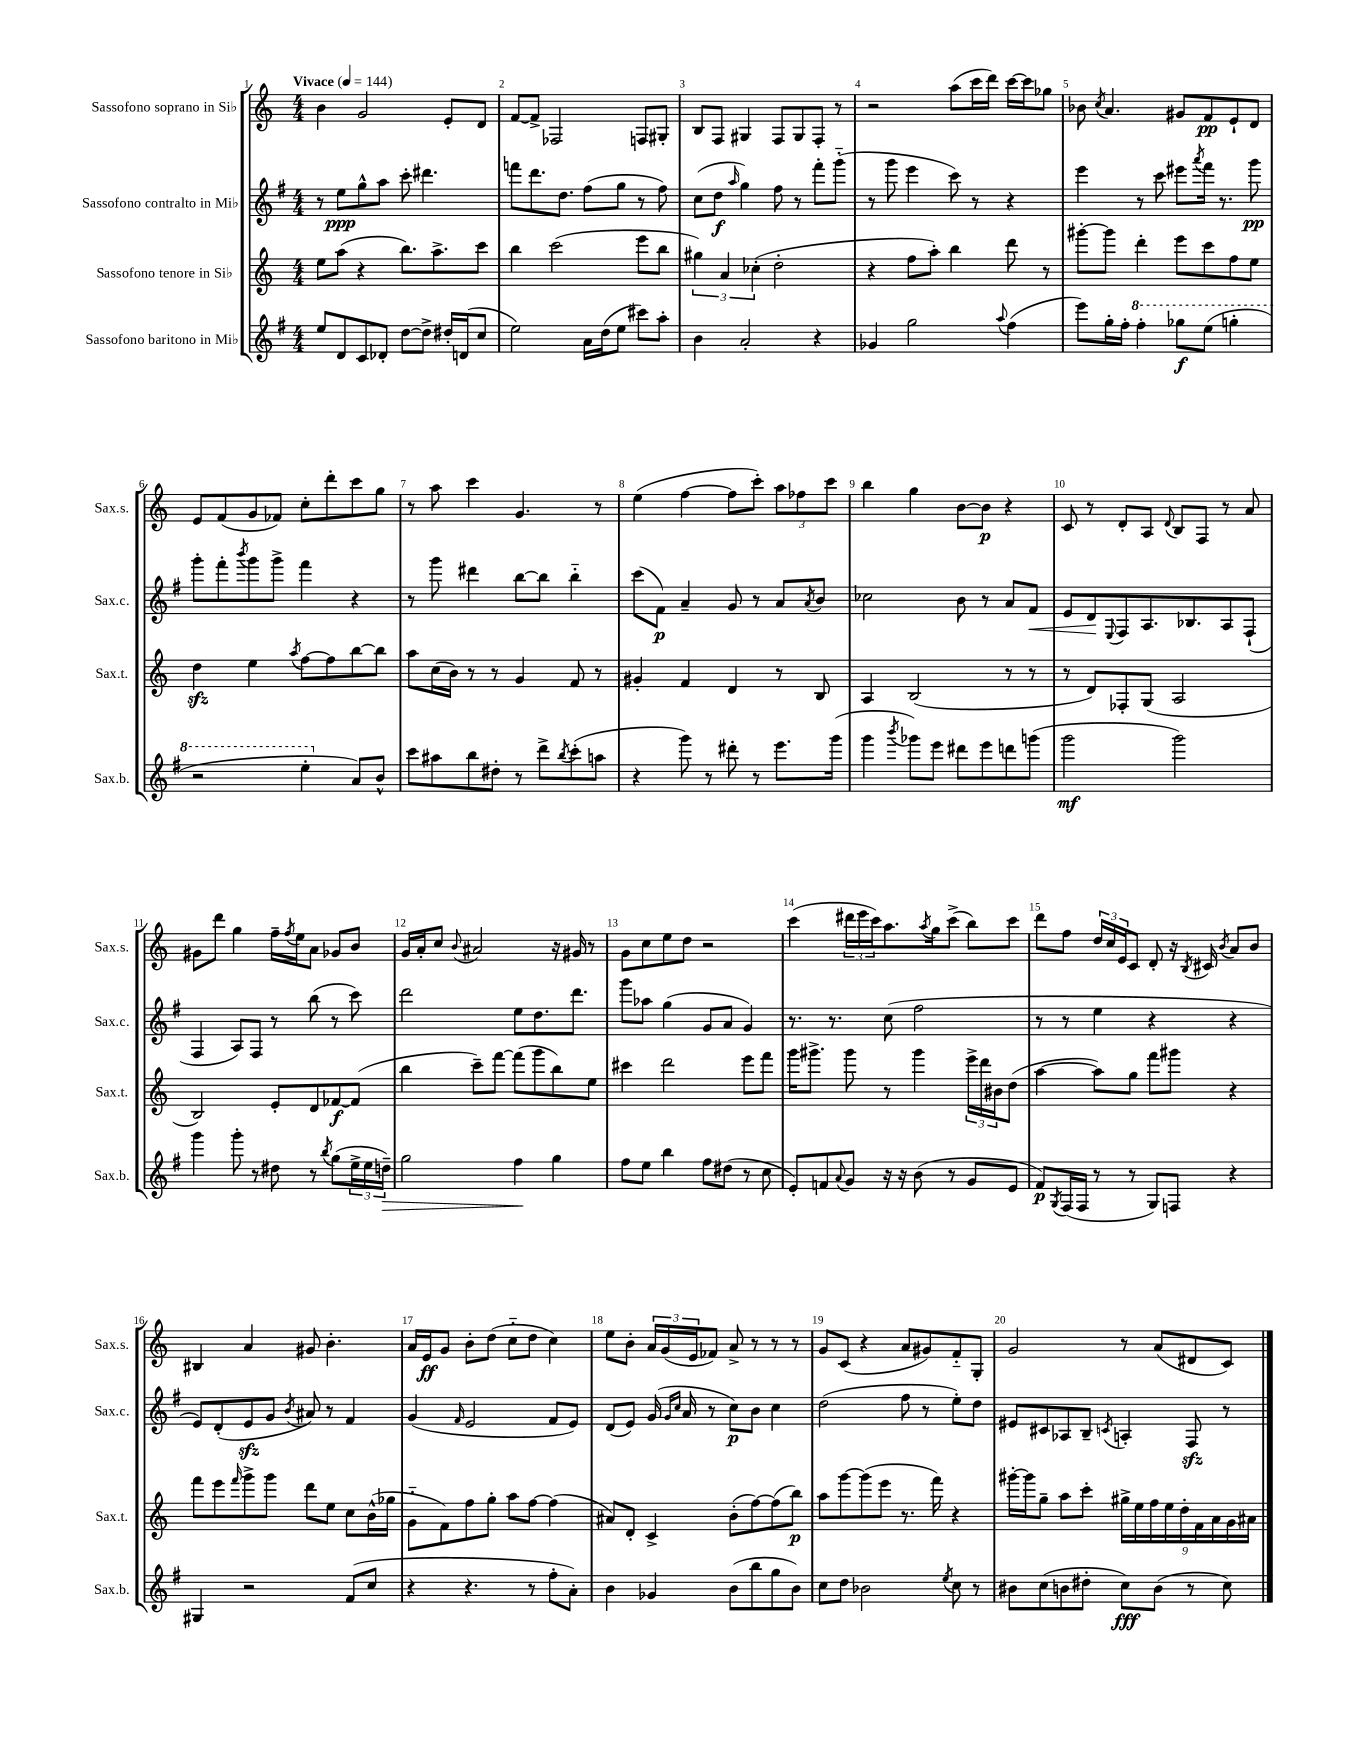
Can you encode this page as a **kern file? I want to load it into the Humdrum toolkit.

**kern	**dynam	**kern	**dynam	**kern	**dynam	**kern	**dynam
*part4	*part4	*part3	*part3	*part2	*part2	*part1	*part1
*staff4	*staff4	*staff3	*staff3	*staff2	*staff2	*staff1	*staff1
*I"Sassofono baritono in Mi♭	*	*I"Sassofono tenore in Si♭	*	*I"Sassofono contralto in Mi♭	*	*I"Sassofono soprano in Si♭	*
*I'Sax.b.	*	*I'Sax.t.	*	*I'Sax.c.	*	*I'Sax.s.	*
*clefG2	*	*clefG2	*	*clefG2	*	*clefG2	*
*k[f#]	*	*k[]	*	*k[f#]	*	*k[]	*
*M4/4	*	*M4/4	*	*M4/4	*	*M4/4	*
*MM144	*	*MM144	*	*MM144	*	*MM144	*
=1	=1	=1	=1	=1	=1	=1	=1
!	!	!	!	!	!	!LO:TX:a:B:t=Vivace	!
8ee/L	.	8ee\L	.	8r	.	4b\	.
8d/	.	(8aa\J	.	8ee\L	ppp	.	.
8c/	.	4r	.	8gg^^\	.	2g/	.
8d-X'/J	.	.	.	8aa\J	.	.	.
[8dd\L	.	8.bb\L)	.	8ccc'\	.	.	.
8dd^\J]	.	.	.	4.ddd#X\	.	.	.
.	.	8.aa^\	.	.	.	.	.
16dd#X'/LL	.	.	.	.	.	8e'/L	.
(16dn/J	.	.	.	.	.	.	.
8cc/J	.	8ccc\J	.	.	.	8d/J	.
=2	=2	=2	=2	=2	=2	=2	=2
2ee\)	.	4bb\	.	8fffn\L	.	[8f/L	.
.	.	.	.	8.ddd\	.	8f^/J]	.
.	.	(2ccc\	.	.	.	2F-X/	.
.	.	.	.	8.dd\J	.	.	.
16a\LL	.	.	.	(8ff#\L	.	.	.
(16dd\J	.	.	.	.	.	.	.
8ee\J	.	.	.	8gg\J	.	.	.
8ccc#X\L)	.	8eee\L	.	8r	.	8Fn/L	.
8aa'\J	.	8bb\J	.	8ff#\)	.	8G#X'/J	.
=3	=3	=3	=3	=3	=3	=3	=3
4b\	.	6gg#X\)	.	(8cc\L	.	8B/L	.
.	.	.	.	8dd\J	f	8F/J	.
.	.	6a/	.	.	.	.	.
.	.	.	.	16qqaa/	.	.	.
2a'/	.	.	.	4gg\)	.	4G#X/	.
.	.	(6cc-X'\	.	.	.	.	.
.	.	2dd'\	.	8ff#\	.	8F/L	.
.	.	.	.	8r	.	8G#/	.
4r	.	.	.	8fff#'\L	.	8F'/J	.
.	.	.	.	(8ggg\J	.	8r	.
=4	=4	=4	=4	=4	=4	=4	=4
4g-X/	.	4r	.	8r	.	2r	.
.	.	.	.	8ggg\	.	.	.
2gg\	.	8ff\L	.	4eee\	.	.	.
.	.	8aa'\J)	.	.	.	.	.
.	.	4bb\	.	8ccc\)	.	(8aa\L	.
.	.	.	.	8r	.	16ccc\L	.
.	.	.	.	.	.	16ddd\JJ)	.
8qqaa/	.	.	.	.	.	.	.
(4ff#\	.	8ddd\	.	4r	.	[16ccc\LL	.
.	.	.	.	.	.	16ccc\J]	.
.	.	8r	.	.	.	8gg-X\J	.
=5	=5	=5	=5	=5	=5	=5	=5
8eee\L)	.	[8ggg#X'\L	.	4eee\	.	8b-X\	.
.	.	.	.	.	.	8qcc/	.
16gg'\L	.	8ggg#\J]	.	.	.	4.a/	.
16ff#'\JJ	.	.	.	.	.	.	.
*8va	*	*	*	*	*	*	*
4fff#'\	.	4ddd'\	.	8r	.	.	.
.	.	.	.	8ccc\	.	.	.
8ggg-X\L	f	8eee\L	.	8eee#X\L	.	8g#X/L	.
.	.	.	.	8qaaa/	.	.	.
(8eee\J	.	8ccc\	.	16fff#\Jk	.	8f/	pp
.	.	.	.	8.r	.	.	.
4gggn'\	.	8ff\	.	.	.	8e`/	.
.	.	8ee\J	.	8ggg\	pp	8d/J	.
!!LO:LB:g=z
=6	=6	=6	=6	=6	=6	=6	=6
2r	.	4ddzz\	.	8ggg'\L	.	8e/L	.
.	.	.	.	8fff#'\	.	(8f/	.
.	.	.	.	8qbbb/	.	.	.
.	.	4ee\	.	8ggg\	.	8g/	.
.	.	.	.	8ggg^\J	.	8f-X/J)	.
.	.	8qaa/	.	.	.	.	.
4eee'\	.	[8ff\L	.	4fff#\	.	8cc'\L	.
.	.	8ff\]	.	.	.	8ddd'\	.
*X8va	*	*	*	*	*	*	*
8a/L)	.	[8bb\	.	4r	.	8ccc\	.
8b^^/J	.	8bb\J]	.	.	.	8gg\J	.
=7	=7	=7	=7	=7	=7	=7	=7
8ccc\L	.	8aa\L	.	8r	.	8r	.
8aa#X\	.	(16cc\L	.	8ggg\	.	8aa\	.
.	.	16b\JJ)	.	.	.	.	.
8bb\	.	8r	.	4ddd#X\	.	4ccc\	.
8dd#X'\J	.	8r	.	.	.	.	.
8r	.	4g/	.	[8bb\L	.	4.g/	.
8ddd^\L	.	.	.	8bb\J]	.	.	.
8qbb/	.	.	.	.	.	.	.
(8ccc'\	.	8f/	.	4bb\	.	.	.
8aan\J	.	8r	.	.	.	8r	.
=8	=8	=8	=8	=8	=8	=8	=8
4r	.	4g#X'/	.	(8ccc\L	.	(4ee\	.
.	.	.	.	8f#\J)	p	.	.
8ggg\)	.	4f/	.	4a~/	.	[4ff\	.
8r	.	.	.	.	.	.	.
8ddd#X'\	.	4d/	.	8g/	.	8ff\L]	.
8r	.	.	.	8r	.	8ccc'\J)	.
8.eee\L	.	8r	.	8a/L	.	12aa\L	.
.	.	.	.	.	.	12ff-X\	.
.	.	.	.	8qa/	.	.	.
.	.	8B/	.	8b/J	.	.	.
.	.	.	.	.	.	12ccc\J	.
(16ggg\Jk	.	.	.	.	.	.	.
=9	=9	=9	=9	=9	=9	=9	=9
4ggg\	.	4A/	.	2cc-X\	.	4bb\	.
8qbbb/	.	.	.	.	.	.	.
8ggg-X\L)	.	(2B/	.	.	.	4gg\	.
8eee\J	.	.	.	.	.	.	.
8ddd#X\L	.	.	.	8b\	.	[8b\L	.
8eee\	.	.	.	8r	.	8b\J]	p
8dddn\	.	8r	.	8a/L	.	4r	.
!	!	!	!	!	!LO:HP:b	!	!
(8gggn\J	.	8r	.	8f#/J	<	.	.
=10	=10	=10	=10	=10	=10	=10	=10
2ggg\	mf	8r	.	8e/L	.	8c/	.
.	.	8d/L)	.	8d/	.	8r	.
.	.	.	.	8qqE/	.	.	.
.	.	8F-X'/	.	8F#/	[	8d'/L	.
.	.	(8G/J	.	8.A/	.	8A/J	.
.	.	.	.	.	.	8qqd/	.
2ggg\)	.	2A/	.	.	.	8B/L	.
.	.	.	.	8.B-X/	.	.	.
.	.	.	.	.	.	8F/J	.
.	.	.	.	8A/	.	8r	.
.	.	.	.	(8F#`/J	.	8a/	.
!!LO:LB:g=z
=11	=11	=11	=11	=11	=11	=11	=11
4ggg\	.	2B/)	.	4F#/	.	8g#X\L	.
.	.	.	.	.	.	8ddd\J	.
8ggg'\	.	.	.	8A/L)	.	4gg\	.
8r	.	.	.	8F#/J	.	.	.
8dd#X\	.	8e'/L	.	8r	.	16ff~\LL	.
.	.	.	.	.	.	8qff/	.
.	.	.	.	.	.	16ee\J	.
8r	.	8d/	.	(8bb\	.	8a\J	.
8qbb/	.	.	.	.	.	.	.
(8gg\L	.	[8f-X/	f	8r	.	8g-X/L	.
24ee^\L	.	(8f-/J]	.	8ccc\)	.	8b/J	.
24ee\	.	.	.	.	.	.	.
!	!LO:HP:b	!	!	!	!	!	!
24ddn~\JJ)	>	.	.	.	.	.	.
=12	=12	=12	=12	=12	=12	=12	=12
2gg\	.	4bb\	.	2ddd\	.	16g/LL	.
.	.	.	.	.	.	16a'/J	.
.	.	.	.	.	.	8cc/J	.
.	.	.	.	.	.	8qqb/	.
.	.	8ccc~\L)	.	.	.	2a#X/	.
.	.	[8fff\J	.	.	.	.	.
4ff#\	.	(8fff\L]	.	8ee\L	.	.	.
.	.	8ggg\	.	8.dd\	.	.	.
4gg\	]	8bb\)	.	.	.	16r	.
.	.	.	.	8.ddd\J	.	16g#X/	.
.	.	8ee\J	.	.	.	8r	.
=13	=13	=13	=13	=13	=13	=13	=13
8ff#\L	.	4ccc#X\	.	8ggg\L	.	8g\L	.
8ee\J	.	.	.	8aa-X\J	.	8cc\	.
4bb\	.	2ddd\	.	(4gg\	.	8ee\	.
.	.	.	.	.	.	8dd\J	.
8ff#\L	.	.	.	8g/L	.	2r	.
(8dd#X\J	.	.	.	8a/J	.	.	.
8r	.	8eee\L	.	4g/)	.	.	.
8cc\	.	8fff\J	.	.	.	.	.
=14	=14	=14	=14	=14	=14	=14	=14
8e'/L)	.	16ggg\KL	.	8.r	.	(4ccc\	.
.	.	8.ggg#X^\J	.	.	.	.	.
8fn/	.	.	.	.	.	.	.
.	.	.	.	8.r	.	.	.
8qqa/	.	.	.	.	.	.	.
8g/J	.	8ggg#\	.	.	.	24ddd#X\LL	.
.	.	.	.	.	.	24eee\	.
.	.	.	.	.	.	24ccc\J)	.
16r	.	8r	.	(8cc\	.	8.aa\	.
16r	.	.	.	.	.	.	.
(8b\	.	4ggg#\	.	2ff#\	.	.	.
.	.	.	.	.	.	8qaa/	.
.	.	.	.	.	.	16gg\k	.
8r	.	.	.	.	.	(8ccc^\J	.
8g/L	.	24eee^\LL	.	.	.	8bb\L)	.
.	.	24ddd\	.	.	.	.	.
.	.	24b#X\J	.	.	.	.	.
8e/J	.	(8dd\J	.	.	.	8ccc\J	.
=15	=15	=15	=15	=15	=15	=15	=15
8f#/L)	p	[4aa\	.	8r	.	8ddd\L	.
8qG/	.	.	.	.	.	.	.
(16F#/L	.	.	.	8r	.	8ff\J	.
16F#/JJ	.	.	.	.	.	.	.
8r	.	8aa\L])	.	4ee\	.	24dd/LL	.
.	.	.	.	.	.	24cc/	.
.	.	.	.	.	.	24e/J	.
8r	.	8gg\J	.	.	.	8c/J	.
8G/L)	.	8fff\L	.	4r	.	8d'/	.
8Fn/J	.	8ggg#X\J	.	.	.	16r	.
.	.	.	.	.	.	8qB/	.
.	.	.	.	.	.	16c#X/	.
.	.	.	.	.	.	8qb/	.
4r	.	4r	.	4r	.	8a/L	.
.	.	.	.	.	.	8b/J	.
!!LO:LB:g=z
=16	=16	=16	=16	=16	=16	=16	=16
4G#X/	.	8fff\L	.	8e/L)	.	4B#X/	.
.	.	8eee\	.	(8d'/	.	.	.
.	.	16qqfff/	.	.	.	.	.
2r	.	8ggg^\	.	8ezz/	.	4a/	.
.	.	8ggg\J	.	8g/J	.	.	.
.	.	.	.	8qb/	.	.	.
.	.	8ddd\L	.	8a#X/)	.	8g#X/	.
.	.	8ee\J	.	8r	.	4.b'\	.
(8f#/L	.	8cc\L	.	4f#/	.	.	.
8cc/J	.	(16b^^\L	.	.	.	.	.
.	.	16gg-X\JJ	.	.	.	.	.
=17	=17	=17	=17	=17	=17	=17	=17
4r	.	8g\L	.	(4g/	.	16a/LL	.
.	.	.	.	.	.	16e/J	ff
.	.	8f\)	.	.	.	8g/J	.
.	.	.	.	16qqf#/	.	.	.
4.r	.	8ff\	.	2e/	.	8b'\L	.
.	.	8gg'\J	.	.	.	(8dd\J	.
.	.	8aa\L	.	.	.	8cc\L	.
8r	.	[8ff\J	.	.	.	8dd\J	.
8ff#'\L	.	(4ff\]	.	8f#/L	.	4cc\)	.
8a'\J)	.	.	.	8e/J)	.	.	.
=18	=18	=18	=18	=18	=18	=18	=18
4b\	.	8a#X/L)	.	(8d/L	.	8ee\L	.
.	.	8d'/J	.	8e/J)	.	8b'\J	.
4g-X/	.	4c^/	.	(16g/	.	24a/LL	.
.	.	.	.	.	.	(24g/	.
.	.	.	.	16qqg/LL	.	.	.
.	.	.	.	16qqcc/JJ	.	.	.
.	.	.	.	16a/	.	.	.
.	.	.	.	.	.	24e/J	.
.	.	.	.	8r	.	8f-X/J)	.
(8b\L	.	(8b'\L	.	8cc\L)	p	8a^/	.
8bb\	.	[8ff\)	.	8b\J	.	8r	.
8gg\	.	(8ff\]	.	4cc\	.	8r	.
8b\J)	.	8bb\J)	p	.	.	8r	.
=19	=19	=19	=19	=19	=19	=19	=19
8cc\L	.	8aa\L	.	(2dd\	.	8g/L	.
8dd\J	.	[8ggg\	.	.	.	(8c/J	.
2b-X\	.	(8ggg\]	.	.	.	4r	.
.	.	8eee\J	.	.	.	.	.
.	.	8.r	.	8ff#\	.	8a/L	.
.	.	.	.	8r	.	8g#X/)	.
.	.	16fff\)	.	.	.	.	.
8qee/	.	.	.	.	.	.	.
8cc\	.	4r	.	8ee'\L)	.	8f/	.
8r	.	.	.	8dd\J	.	8G'/J	.
=20	=20	=20	=20	=20	=20	=20	=20
8b#X\L	.	[16ggg#X'\LL	.	8e#X/L	.	2g/	.
.	.	16ggg#\J]	.	.	.	.	.
(8cc\	.	8gg~\J	.	8c#X/	.	.	.
8bn\	.	8aa\L	.	8A-X/	.	.	.
8dd#X'\J	.	8ccc'\J	.	8B~/J	.	.	.
.	.	.	.	8qcn/	.	.	.
8cc\L)	fff	18gg#X^\LL	.	4An'/	.	8r	.
.	.	18ee\	.	.	.	.	.
.	.	18ff\	.	.	.	.	.
(8b\J	.	.	.	.	.	(8a/L	.
.	.	18ee\	.	.	.	.	.
.	.	18dd'\	.	.	.	.	.
8r	.	.	.	8F#zz/	.	8d#X/	.
.	.	18f\	.	.	.	.	.
.	.	18a\	.	.	.	.	.
8cc\)	.	.	.	8r	.	8c/J)	.
.	.	18g\	.	.	.	.	.
.	.	18a#X\JJ	.	.	.	.	.
==	==	==	==	==	==	==	==
*-	*-	*-	*-	*-	*-	*-	*-
